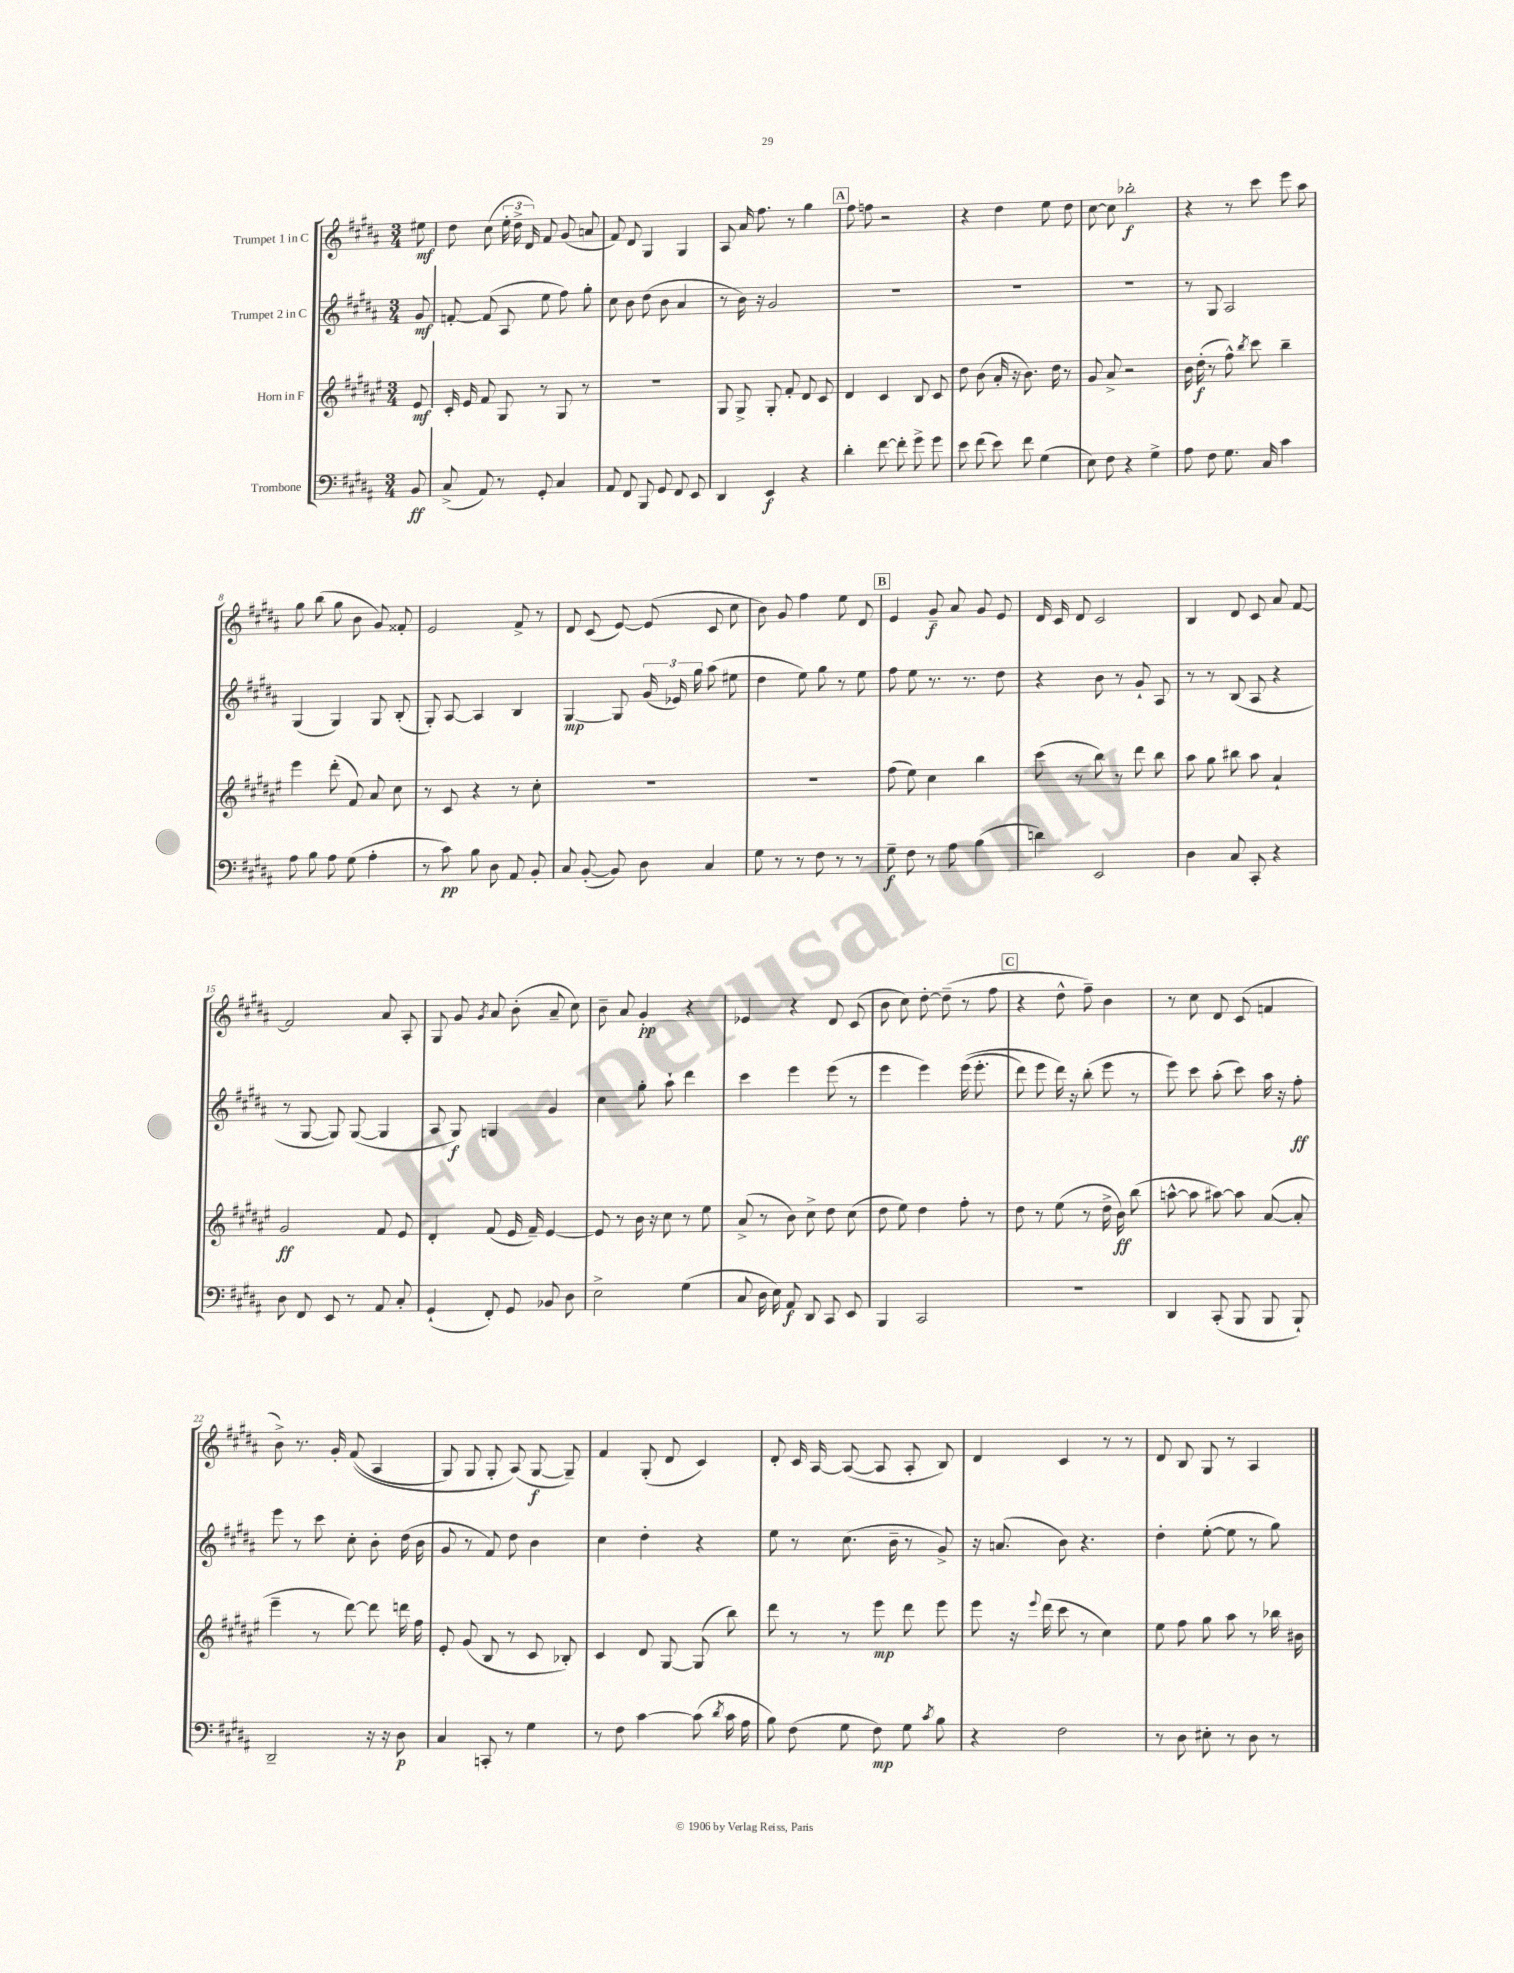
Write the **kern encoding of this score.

**kern	**dynam	**kern	**dynam	**kern	**dynam	**kern	**dynam
*part4	*part4	*part3	*part3	*part2	*part2	*part1	*part1
*staff4	*staff4	*staff3	*staff3	*staff2	*staff2	*staff1	*staff1
*I"Trombone	*	*I"Horn in F	*	*I"Trumpet 2 in C	*	*I"Trumpet 1 in C	*
*clefF4	*	*clefG2	*	*clefG2	*	*clefG2	*
*k[f#c#g#d#a#]	*	*k[f#c#g#d#a#e#]	*	*k[f#c#g#d#a#]	*	*k[f#c#g#d#a#]	*
*M3/4	*	*M3/4	*	*M3/4	*	*M3/4	*
=	=	=	=	=	=	=	=
8BB/	ff	8e#/	mf	8g#/	mf	8ee#X\	mf
=1	=1	=1	=1	=1	=1	=1	=1
(8C#^/	.	16c#'/	.	[8fn'/	.	8dd#\	.
.	.	16e#/	.	.	.	.	.
8AA#/)	.	8f#/	.	(8f/]	.	(8cc#\	.
8r	.	8G#/	.	8A#/	.	24ee'\	.
.	.	.	.	.	.	24dd#^\	.
.	.	.	.	.	.	24d#/)	.
8GG#'/	.	8r	.	8ee\	.	8f#/	.
4C#/	.	8G#/	.	8ff#\)	.	(8g#/	.
.	.	8r	.	8gg#'\	.	8an/	.
=2	=2	=2	=2	=2	=2	=2	=2
8AA#/	.	2.r	.	8cc#\	.	8f#/)	.
8FF#/	.	.	.	8b\	.	8d#/	.
8BBB/	.	.	.	(8dd#\	.	4G#/	.
8GG#/	.	.	.	8b\	.	.	.
8FF#/	.	.	.	4a#/	.	4G#/	.
8EE/	.	.	.	.	.	.	.
=3	=3	=3	=3	=3	=3	=3	=3
4DD#/	.	8G#/	.	8r	.	8A#/	.
.	.	8G#^/	.	16b\)	.	16a#/	.
.	.	.	.	16r	.	8.ff#\	.
4EE/	f	8G#'/	.	2g#/	.	.	.
.	.	8f#'/	.	.	.	8r	.
4r	.	8d#/	.	.	.	4gg#\	.
.	.	8c#/	.	.	.	.	.
!!LO:REH:place=s1:t=A
=4	=4	=4	=4	=4	=4	=4	=4
4d#'\	.	4d#/	.	2.r	.	8ff#\	.
.	.	.	.	.	.	8ffn\	.
[8f#\	.	4c#/	.	.	.	2r	.
8f#'\]	.	.	.	.	.	.	.
8g#^\	.	8B/	.	.	.	.	.
8g#\	.	8c#/	.	.	.	.	.
=5	=5	=5	=5	=5	=5	=5	=5
8e\	.	8dd#\	.	2.r	.	4r	.
(8f#\	.	(8b\	.	.	.	.	.
8e\)	.	16a#'/	.	.	.	4dd#\	.
.	.	16r	.	.	.	.	.
8f#\	.	8.b\)	.	.	.	.	.
(4G#\	.	.	.	.	.	8ee\	.
.	.	16dd#\	.	.	.	.	.
.	.	8r	.	.	.	8dd#\	.
=6	=6	=6	=6	=6	=6	=6	=6
8E\)	.	8g#/	.	2.r	.	[8cc#\	.
8F#\	.	8a#^/	.	.	.	8cc#\]	.
4r	.	2r	.	.	.	2bb-X'\	f
4G#^\	.	.	.	.	.	.	.
=7	=7	=7	=7	=7	=7	=7	=7
8A#\	.	16b\	.	8r	.	4r	.
.	.	(16dd#'\	f	.	.	.	.
8F#\	.	8r	.	8G#/	.	.	.
8.G#\	.	8ff#^^\)	.	2A#/	.	8r	.
.	.	8qbb/	.	.	.	.	.
.	.	8ccc#\	.	.	.	8ccc#\	.
16C#/	.	.	.	.	.	.	.
4c#\	.	4bb~\	.	.	.	8eee\	.
.	.	.	.	.	.	8aa#\	.
!!LO:LB:g=z
=8	=8	=8	=8	=8	=8	=8	=8
8A#\	.	4eee#\	.	(4G#/	.	8gg#\	.
8B\	.	.	.	.	.	(8bb\	.
8A#\	.	(8ddd#'\	.	4G#/)	.	8gg#\	.
(8G#\	.	8f#/)	.	.	.	8b\	.
4A#'\	.	8a#/	.	8G#/	.	8g#/)	.
.	.	8cc#\	.	(8B'/	.	8f##X'/	.
=9	=9	=9	=9	=9	=9	=9	=9
8r	.	8r	.	8G#'/)	.	2e/	.
8c#\)	pp	8c#/	.	[8A#/	.	.	.
8B\	.	4r	.	4A#/]	.	.	.
8D#\	.	.	.	.	.	.	.
8AA#/	.	8r	.	4B/	.	8f#^/	.
8BB'/	.	8cc#'\	.	.	.	8r	.
=10	=10	=10	=10	=10	=10	=10	=10
8C#/	.	2.r	.	[4G#/	mp	8d#/	.
([8BB'/	.	.	.	.	.	(8c#/	.
8BB/])	.	.	.	8G#/]	.	[8e/)	.
8D#\	.	.	.	(24g#/	.	(8e/]	.
.	.	.	.	24e-X/)	.	.	.
.	.	.	.	24gg#\	.	.	.
4C#/	.	.	.	(8aa#\	.	8c#/	.
.	.	.	.	8ee#X\	.	8cc#\	.
=11	=11	=11	=11	=11	=11	=11	=11
8G#\	.	2.r	.	4dd#\	.	8b\)	.
8r	.	.	.	.	.	8g#/	.
8r	.	.	.	8ee\)	.	4ff#\	.
8F#\	.	.	.	8gg#\	.	.	.
8r	.	.	.	8r	.	8ee\	.
8r	.	.	.	8ee\	.	8d#/	.
!!LO:REH:place=s1:t=B
=12	=12	=12	=12	=12	=12	=12	=12
8G#~\	f	(8ff#\	.	8ff#\	.	4e/	.
8F#\	.	8ee#\)	.	8ee\	.	.	.
8r	.	4cc#\	.	8.r	.	8g#~/	f
8A#\	.	.	.	.	.	8a#/	.
.	.	.	.	8.r	.	.	.
(4B\	.	4bb\	.	.	.	8g#/	.
.	.	.	.	8dd#\	.	8e/	.
=13	=13	=13	=13	=13	=13	=13	=13
4dn\)	.	(8ccc#\	.	4r	.	16d#/	.
.	.	.	.	.	.	16c#/	.
.	.	8r	.	.	.	8d#/	.
2EE/	.	8bb\)	.	8b\	.	2c#/	.
.	.	8r	.	8r	.	.	.
.	.	8ddd#\	.	8g#`/	.	.	.
.	.	8bb\	.	8A#/	.	.	.
=14	=14	=14	=14	=14	=14	=14	=14
4D#\	.	8aa#\	.	8r	.	4B/	.
.	.	8gg#\	.	8r	.	.	.
8C#/	.	8bb#X\	.	(8B/	.	8d#/	.
8CC#'/	.	8aa#\	.	8A#/	.	8c#/	.
4r	.	4a#`/	.	4r	.	8a#/	.
.	.	.	.	.	.	[8f#/	.
!!LO:LB:g=z
=15	=15	=15	=15	=15	=15	=15	=15
8D#\	.	2g#/	ff	8r	.	2f#/]	.
8FF#/	.	.	.	[8G#/	.	.	.
8EE/	.	.	.	8G#/])	.	.	.
8r	.	.	.	([8G#/	.	.	.
8AA#/	.	8f#/	.	4G#/]	.	8a#/	.
8C#'/	.	8e#/	.	.	.	8A#'/	.
=16	=16	=16	=16	=16	=16	=16	=16
(4GG#`/	.	4d#'/	.	8A#/	.	8G#/	.
.	.	.	.	8G#/)	f	8g#/	.
.	.	.	.	.	.	8qg#/	.
8FF#'/)	.	(8f#/	.	4Gn/	.	8a#/	.
8GG#/	.	16e#/	.	.	.	(8b'\	.
.	.	16f#~/)	.	.	.	.	.
8BB-X/	.	[4e#/	.	4g#/	.	8a#~/	.
8D#\	.	.	.	.	.	8cc#\)	.
=17	=17	=17	=17	=17	=17	=17	=17
2E^\	.	8e#/]	.	4cc#\	.	8b~\	.
.	.	8r	.	.	.	8a#/	.
.	.	16b\	.	8gg#'\	.	4g#'/	pp
.	.	16r	.	.	.	.	.
.	.	8cc#\	.	8aa#`\	.	.	.
(4G#\	.	8r	.	4ddd#\	.	4r	.
.	.	8ee#\	.	.	.	.	.
=18	=18	=18	=18	=18	=18	=18	=18
8C#/	.	(8a#^/	.	4ccc#\	.	4e-X/	.
16D#\	.	8r	.	.	.	.	.
16E\)	.	.	.	.	.	.	.
8AA#/	f	8b\)	.	4eee\	.	4r	.
8DD#/	.	8cc#^\	.	.	.	.	.
8CC#/	.	8dd#\	.	(8eee\	.	8d#/	.
8EE/	.	(8cc#\	.	8r	.	(8c#/	.
=19	=19	=19	=19	=19	=19	=19	=19
4BBB/	.	8dd#\	.	4eee\	.	8b\	.
.	.	8ee#\)	.	.	.	8cc#\)	.
2CC#/	.	4dd#\	.	4eee\)	.	[8dd#'\	.
.	.	.	.	.	.	(8dd#~\]	.
.	.	8ff#'\	.	((16eee\	.	8r	.
.	.	.	.	8.eee'\	.	.	.
.	.	8r	.	.	.	8ff#\	.
!!LO:REH:place=s1:t=C
=20	=20	=20	=20	=20	=20	=20	=20
2.r	.	8dd#\	.	8ddd#\)	.	4r	.
.	.	8r	.	8eee\	.	.	.
.	.	(8ee#\	.	16ddd#\)	.	8dd#^^\	.
.	.	.	.	16r	.	.	.
.	.	8r	.	(8bb'\	.	8ff#~\)	.
.	.	16dd#^\	.	8eee\	.	4b\	.
.	.	16b\)	ff	.	.	.	.
.	.	(8bb\	.	8r	.	.	.
=21	=21	=21	=21	=21	=21	=21	=21
4DD#/	.	[8aan^^\	.	8eee\)	.	8r	.
.	.	8aa\]	.	8ccc#\	.	8cc#\	.
(8CC#'/	.	[8aa#X\)	.	(8aa#'\	.	8d#/	.
8BBB/	.	8aa#\]	.	8ccc#\)	.	(8c#/	.
8BBB/	.	([8a#/	.	16aa#\	.	4fn/	.
.	.	.	.	16r	.	.	.
8BBB`/)	.	8a#'/]	.	8ff#'\	ff	.	.
!!LO:LB:g=z
=22	=22	=22	=22	=22	=22	=22	=22
2DD#~/	.	4eee#~\	.	8eee\	.	8b^\)	.
.	.	.	.	8r	.	8.r	.
.	.	8r	.	8ccc#\	.	.	.
.	.	.	.	.	.	16g#'/	.
.	.	[8ddd#\)	.	8cc#'\	.	((8f#/	.
16r	.	8ddd#\]	.	8b'\	.	4A#/	.
16r	.	.	.	.	.	.	.
8D#\	p	16dddn\	.	(16dd#\	.	.	.
.	.	16ff#\	.	16b\	.	.	.
=23	=23	=23	=23	=23	=23	=23	=23
4C#/	.	8e#'/	.	8g#/	.	8G#/)	.
.	.	(8g#/	.	8r	.	8G#/	.
8CCn'/	.	8B/	.	8f#/)	.	8G#'/	.
8r	.	8r	.	8dd#\	.	(8A#/)	.
4G#\	.	8c#/	.	4b\	.	[8G#/	f
.	.	8B-X'/)	.	.	.	8G#~/])	.
=24	=24	=24	=24	=24	=24	=24	=24
8r	.	4c#/	.	4cc#\	.	4f#/	.
8F#\	.	.	.	.	.	.	.
[4c#\	.	8d#/	.	4dd#'\	.	(8G#'/	.
.	.	[8G#/	.	.	.	8d#/	.
(8c#\]	.	(8G#/]	.	4r	.	4c#/)	.
8qd#/	.	.	.	.	.	.	.
16c#\	.	8bb\)	.	.	.	.	.
16A#\	.	.	.	.	.	.	.
=25	=25	=25	=25	=25	=25	=25	=25
8B\)	.	8ddd#\	.	8ee\	.	8d#'/	.
(8F#\	.	8r	.	8r	.	16c#/	.
.	.	.	.	.	.	[16A#/	.
8G#\	.	8r	.	(8.cc#\	.	(8A#/_	.
8F#\)	mp	8eee#\	mp	.	.	8A#/]	.
.	.	.	.	16b~\	.	.	.
8G#\	.	8ddd#\	.	8r	.	8A#'/	.
8qc#/	.	.	.	.	.	.	.
8B\	.	8eee#\	.	8g#^/)	.	8B/)	.
=26	=26	=26	=26	=26	=26	=26	=26
4r	.	8eee#\	.	16r	.	4d#/	.
.	.	.	.	(8.an/	.	.	.
.	.	16r	.	.	.	.	.
.	.	8qqeee#/	.	.	.	.	.
.	.	(16ddd#\	.	.	.	.	.
2F#\	.	8ccc#\	.	8b\)	.	4c#/	.
.	.	8r	.	4.r	.	.	.
.	.	4cc#\)	.	.	.	8r	.
.	.	.	.	.	.	8r	.
=27	=27	=27	=27	=27	=27	=27	=27
8r	.	8ee#\	.	4dd#'\	.	8d#/	.
8D#\	.	8ff#\	.	.	.	8B/	.
8E#X'\	.	8gg#\	.	([8ee'\	.	8G#/	.
8r	.	8aa#\	.	8ee\]	.	8r	.
8D#\	.	8r	.	8r	.	4A#/	.
8r	.	16bb-X\	.	8gg#\)	.	.	.
.	.	16b#X\	.	.	.	.	.
==	==	==	==	==	==	==	==
*-	*-	*-	*-	*-	*-	*-	*-
